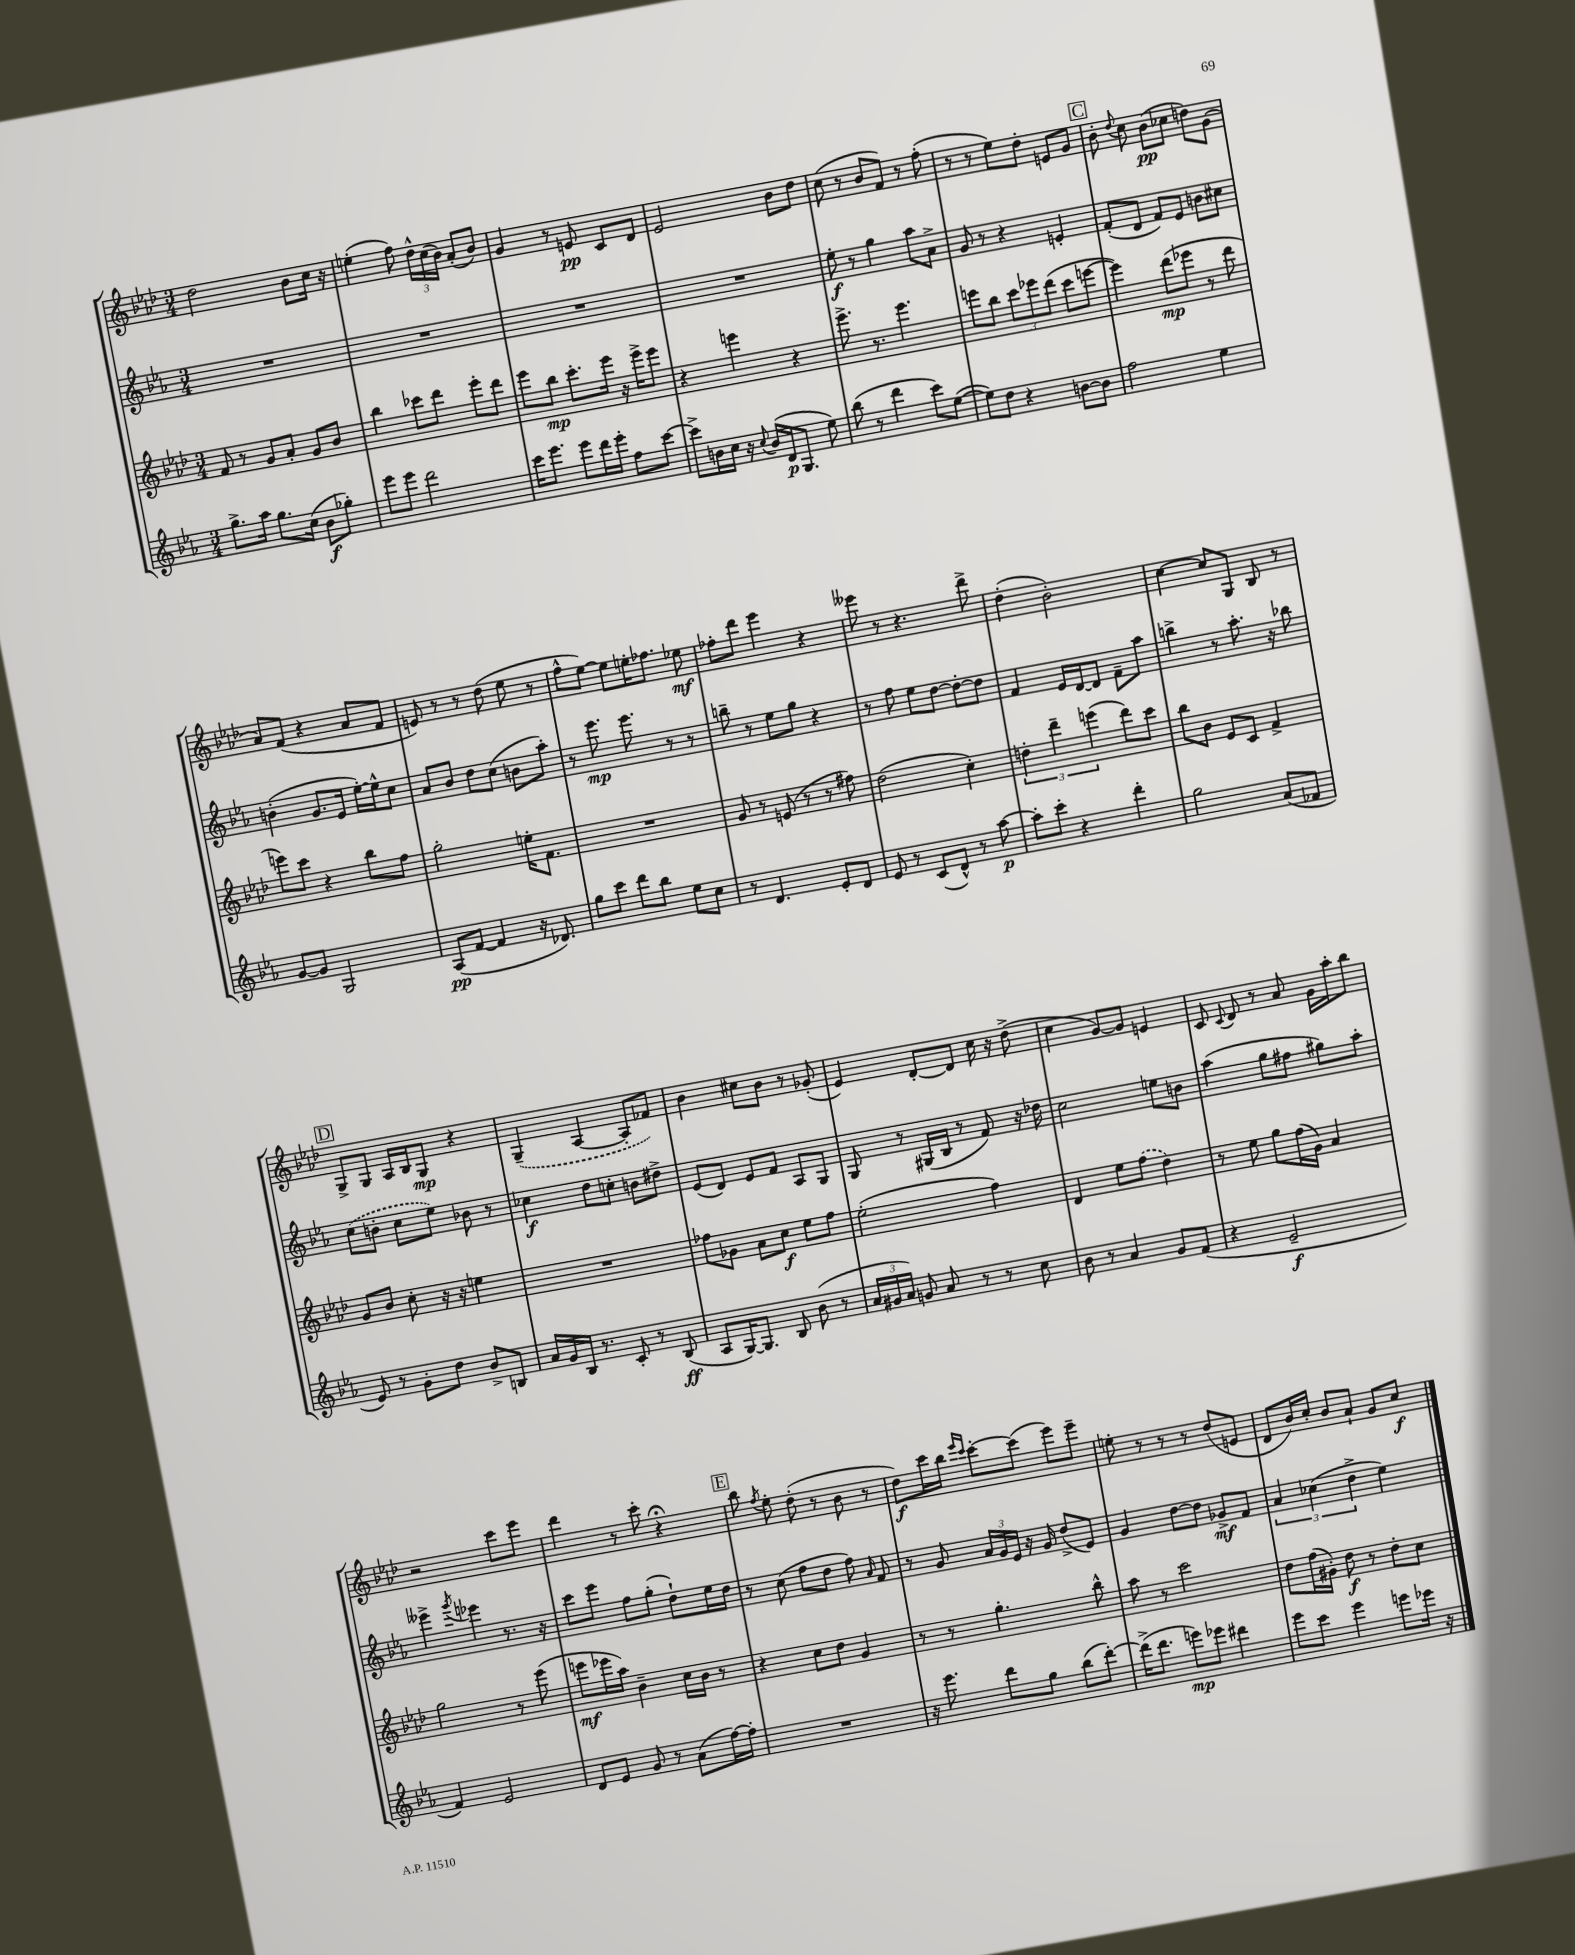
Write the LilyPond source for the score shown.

<<
\new StaffGroup <<
\new Staff = "s0" {
    \clef treble \key aes \major \numericTimeSignature \time 3/4
    \autoBeamOff des''2 bes'8[ c''16] r16 |
    e''4-.( f''8) \tuplet 3/2 { des''16[-^ c''16( bes'16]) } aes'8[-.( bes'8]) |
    g'4 r8 e'8\pp c'8[ des'8] |
    ees'2 bes'8[ des''8] |
    c''8( r8 bes'8[ f'8]) r8 f''8-.( |
    r8 r8 ees''8[) des''8]-. e'8[ g'8] |
    \mark \markup { \box "C" } bes'8-. \appoggiatura { des''8 } c''8 bes'8[\pp( ces''8] d''8[) g'8]( |
    aes'8[) f'8]( r4 aes'8[ f'8] |
    e'8) r8 r8 des''8( ees''8 r8 |
    f''8[-^ ees''8]~) ees''8[ e''16-. fes''8.] ees''8\mf |
    fes''8[-. des'''8] ees'''4 r4 |
    eeses'''8 r8 r4. des'''8-> |
    des''4-.( bes'2-.) |
    c''4~ c''8[ g8] bes8 r8 |
    \mark \markup { \box "D" } g8[-> g8] aes16[ bes16 g8]\mp r4 |
    \once \slurDashed g4--( aes4~ aes8[-. fes'8]) |
    bes'4 cis''8[ bes'8] r8 ges'8-.( |
    ees'4) des'8[~-. des'8] c''16 r16 des''8->( |
    c''4 g'8[~) g'8] e'4 |
    c'8 \appoggiatura { c'8 } des'8 r8 aes'8 g'16[ aes''16-. bes''8] |
    r2 c'''8[ ees'''8] |
    des'''4 r8 c'''8-. r4\fermata |
    \mark \markup { \box "E" } bes''8 \acciaccatura { f''8 } ees''8-. des''8-.( r8 bes'8 r8 |
    des''8[\f) c'''16 bes''16] \grace { ees'''16[ c'''16] } c'''8[~-. c'''8]( ees'''8[) ees'''8]-- |
    e''8-. r8 r8 r8 des''8[( e'8] |
    des'8[ bes'16) c''16]-. bes'8[ aes'8]-! g'8[ c''8]\f \bar "|." |
}
\new Staff = "s1" {
    \clef treble \key ees \major \numericTimeSignature \time 3/4
    \autoBeamOff R2. |
    R2. |
    R2. |
    R2. |
    ees''8-.\f r8 g''4 aes''8[ aes'8]-> |
    g'8 r8 r4 e'4-. |
    \mark \markup { \box "C" } f'8[-.( d'8] f'8[) ees'8] b'8[ cis''8] |
    b'4-.( g'8.[ ees'16] ees''16[~-.) ees''16-^ c''8] |
    aes'8[ bes'8] d''8[ c''8]( b'8[ aes''8]-.) |
    r8 ees'''8.\mp ees'''8. r8 r8 |
    b''8-- r8 ees''8[ g''8] r4 |
    r8 f''8 ees''8[ d''8]~ d''8[~-. d''8] |
    f'4 ees'16[ d'16~ d'8] f'8[-- aes''8] |
    b''4-> r8 aes''8.-. r16 bes''8 |
    \mark \markup { \box "D" } \once \slurDashed c''8[( b'8]-. c''8[ ees''8]) bes'8 r8 |
    ces''4\f d''8[ c''8]-. b'8[ dis''8]-> |
    ees'8[( d'8]) ees'8[ f'8] aes8[ g8] |
    g8 r8 gis16[( bes16] r8 f'8) r16 des''16 |
    c''2 e''8[ b'8] |
    aes''4( g''8[ fis''8] gis''8[) aes''8]-. |
    eeses'''4-> \acciaccatura { g'''8 } ees'''4 r8. r16 |
    c'''8[ ees'''8] f''8[ g''8]-.( d''8[-!) ees''16 d''16] |
    \mark \markup { \box "E" } r8 c''8( f''8[ d''8] f''8) \grace { aes'16 } f'8 |
    r8 g'8 \tuplet 3/2 { aes'16[ g'16 ees'16] } r16 g'16 d''8[->( ees'8]) |
    g'4 d''8[~ d''8] ges'8[->\mf f'8] |
    \tuplet 3/2 { aes'4 ces''4( d''4-> } ees''4) \bar "|." |
}
\new Staff = "s2" {
    \clef treble \key aes \major \numericTimeSignature \time 3/4
    \autoBeamOff f'8 r8 g'8[ aes'8]-. g'8[ bes'8] |
    bes''4 ces'''8[ des'''8] ees'''8[-. des'''8] |
    ees'''8[ bes''8]\mp c'''8.[-. ees'''16] r16 ees'''16[-> ees'''8] |
    r4 e'''4 r4 |
    ees'''8.-> r8. ees'''4. |
    e'''8[ bes''8] \tuplet 3/2 { c'''8[ ees'''8 des'''8]( } c'''8[ e'''8]~ |
    \mark \markup { \box "C" } e'''4) des'''8[\mp( ees'''8] r8 des'''8 |
    e'''8[) c'''8] r4 bes''8[ f''8] |
    g''2-. e''16[-. f'8.] |
    R2. |
    g'8 r8 e'8( r8 r8 fis''8) |
    des''2( c''4-.) |
    \tuplet 3/2 { d''4-. des'''4-- e'''4( } des'''8[) c'''8] |
    bes''8[ bes'8] ees'8[ c'8] f'4-> |
    \mark \markup { \box "D" } g'8[ bes'8] c''8-. r16 r16 e''4 |
    R2. |
    fes''8[ ges'8] aes'8[ c''8]\f ees''8[ fes''8] |
    ees''2-.( f''4) |
    des'4 ees''8[ \once \slurDashed f''8]( des''4) |
    r8 ees''8 g''8[ f''16( g'16]) aes'4 |
    g''2 r8 ees'''8( |
    e'''8[\mf ees'''16 aes''16]) bes'4-- c''16[ bes'16] r8 |
    \mark \markup { \box "E" } r4 c''8[ des''8] g'4 |
    r8 r8 g''4.-. bes''8-^ |
    aes''8 r8 c'''2 |
    des''8[ f''16( gis'16]-.) des''8\f r8 des''8[-. c''8] \bar "|." |
}
\new Staff = "s3" {
    \clef treble \key ees \major \numericTimeSignature \time 3/4
    \autoBeamOff g''8.[-> aes''16] g''8.[ c''16]( bes'8[\f ges''8]-.) |
    ees'''8[ ees'''8] d'''2 |
    c'''16[ ees'''8.] ees'''8[ d'''16 ees'''16]-. f''8[ c'''8]~ |
    c'''8[-> b'16 c''16] r16 \appoggiatura { c''8 } b'16[( d'16\p g8.] ees''8) |
    bes''8( r8 d'''4 c'''8[) ees''8]~( |
    ees''8[) d''8] r4 b'8[~ b'8] |
    \mark \markup { \box "C" } f''2 ees''4 |
    g'8[~ g'8] g2 |
    aes8[\pp( f'8]~ f'4 r16 des'8.) |
    g''8[ c'''8] d'''8[ bes''8] ees''8[ c''8] |
    r8 d'4. ees'8[-. d'8] |
    ees'8 r8 c'8[( d'8]-^) r8 aes''8~\p |
    aes''8[-. c'''8]-. r4 d'''4-. |
    g''2 aes'8[( fes'8] |
    \mark \markup { \box "D" } ees'8) r8 g'8[-. d''8] bes'8[-> b8] |
    aes'16[ g'16 bes16] r8. c'8-. r8 bes8\ff( |
    aes8[ g16~) g8.] bes8 bes'8( r8 |
    \tuplet 3/2 { aes'16[ gis'16 aes'16]) } g'8 aes'8 r8 r8 c''8 |
    bes'8 r8 aes'4 g'8[ f'8]( |
    r4 ees'2--\f |
    f'4) ees'2 |
    d'8[ ees'8] g'8 r8 aes'8[( f''16~) f''16]-. |
    \mark \markup { \box "E" } R2. |
    r16 ees'''8. d'''8[ g''8] bes''8[( d'''8]~-.) |
    d'''16[->( d'''8.] e'''8[\mp) ees'''8] dis'''4 |
    ees'''8[ c'''8] ees'''4 e'''8[ ees'''16] r16 \bar "|." |
}
>>
>>
\layout { \context { \Score \remove "Bar_number_engraver" } }
